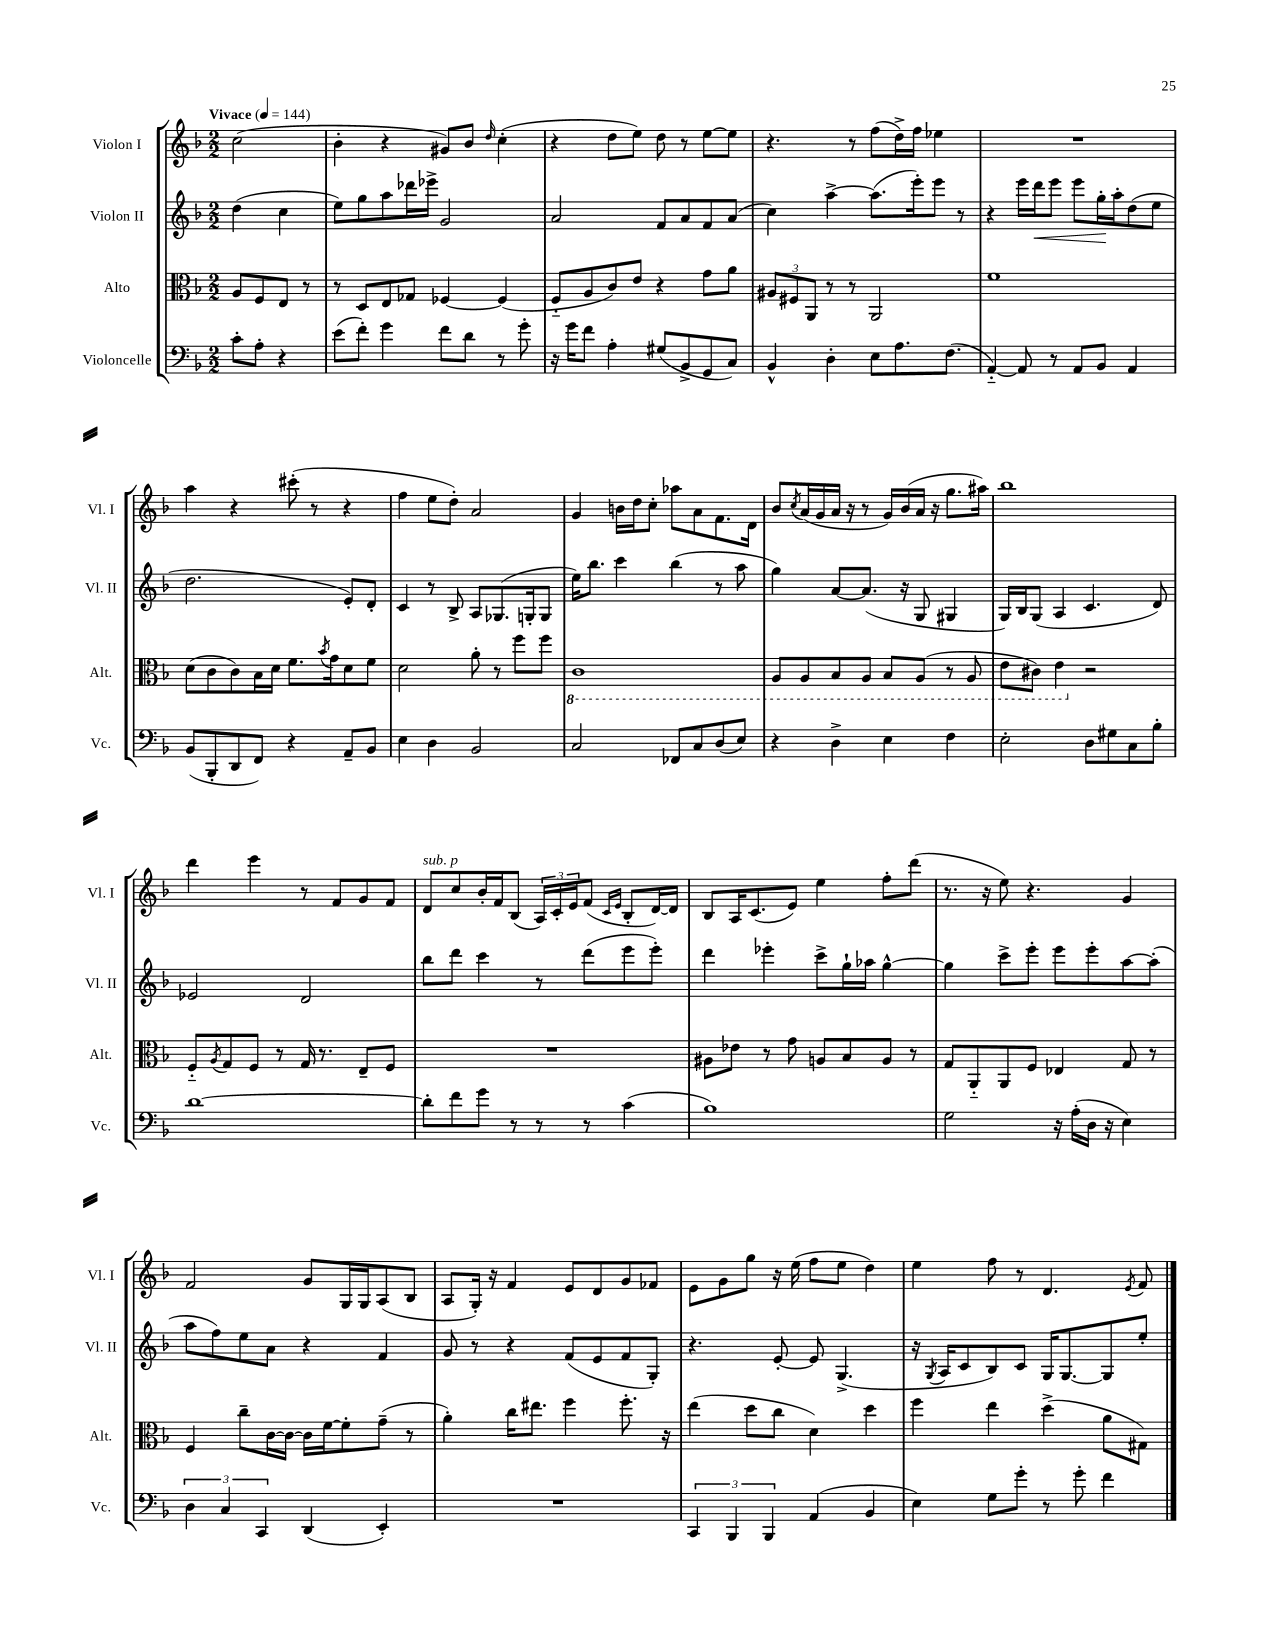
<<
\new StaffGroup <<
\new Staff = "s0" \with { instrumentName = "Violon I" shortInstrumentName = "Vl. I" } {
    \clef treble \key f \major \numericTimeSignature \time 2/2 \partial 2 \tempo "Vivace" 4 = 144
    c''2( |
    bes'4-. r4 gis'8) bes'8 \grace { d''16 } c''4-.( |
    r4 d''8 e''8) d''8 r8 e''8~ e''8 |
    r4. r8 f''8( d''16->) f''16 ees''4 |
    R1 |
    a''4 r4 cis'''8-.( r8 r4 |
    f''4 e''8 d''8-.) a'2 |
    g'4 b'16 d''16 c''8-. aes''8 a'8 f'8. d'16 |
    bes'8 \acciaccatura { c''8 } a'16( g'16 a'16 r16 r8 g'16) bes'16( a'16 r16 g''8. ais''16) |
    bes''1 |
    d'''4 e'''4 r8 f'8 g'8 f'8 |
    d'8^\markup { \italic "sub. p" } c''8 bes'16-. f'16 bes8( \tuplet 3/2 { a16) c'16-. e'16 } f'8( \grace { c'16 e'16 } bes8-. d'16~) d'16 |
    bes8 a16 c'8.( e'8) e''4 f''8-. d'''8( |
    r8. r16 e''8) r4. g'4 |
    f'2 g'8 g16 g16 a8( bes8 |
    a8 g16-.) r16 f'4 e'8 d'8 g'8 fes'8 |
    e'8 g'8 g''8 r16 e''16( f''8 e''8 d''4) |
    e''4 f''8 r8 d'4. \acciaccatura { e'8 } f'8 \bar "|." |
}
\new Staff = "s1" \with { instrumentName = "Violon II" shortInstrumentName = "Vl. II" } {
    \clef treble \key f \major \numericTimeSignature \time 2/2 \partial 2
    d''4( c''4 |
    e''8) g''8 a''8 des'''16 ees'''16-> g'2 |
    a'2 f'8 a'8 f'8 a'8( |
    c''4) a''4~-> a''8.( e'''16-.) e'''8 r8 |
    r4 e'''16 d'''16\< e'''8 e'''8 g''16-.\! a''16-. d''8( e''8 |
    d''2. e'8-.) d'8-. |
    c'4 r8 bes8-> a8 ges8.( g16-. g8 |
    e''16) bes''8. c'''4 bes''4( r8 a''8 |
    g''4) a'8~ a'8.( r16 g8 gis4 |
    g16) bes16 g8( a4 c'4. d'8) |
    ees'2 d'2 |
    bes''8 d'''8 c'''4 r8 d'''8( e'''8 e'''8-.) |
    d'''4 ees'''4-. c'''8-> g''16-! aes''16 g''4~-^ |
    g''4 c'''8-> e'''8-. e'''8 e'''8-. a''8~ a''8-.( |
    a''8 f''8) e''8 a'8 r4 f'4 |
    g'8 r8 r4 f'8( e'8 f'8 g8-.) |
    r4. e'8~-. e'8 g4.->( |
    r16 \acciaccatura { g8 } a16 c'8 bes8) c'8 g16 g8.~ g8 e''8-. \bar "|." |
}
\new Staff = "s2" \with { instrumentName = "Alto" shortInstrumentName = "Alt." } {
    \clef alto \key f \major \numericTimeSignature \time 2/2 \partial 2
    a8 f8 e8 r8 |
    r8 d8 e8 ges8 fes4~ fes4( |
    f8-_ a8 c'8) e'8 r4 g'8 a'8 |
    \tuplet 3/2 { ais8 fis8 a,8 } r8 r8 a,2 |
    f'1 |
    d'8( c'8 c'8) bes16 d'16 f'8. \acciaccatura { bes'8 } g'16 d'8 f'8 |
    d'2 a'8-. r8 f''8 f''8 |
    \ottava #-1 c1 |
    a,8 a,8 bes,8 a,8 bes,8 a,8( r8 a,8 |
    e8 cis8) e4 \ottava #0 r2 |
    f8-_ \acciaccatura { a8 } g8 f8 r8 g16 r8. e8-- f8 |
    R1 |
    ais8 ees'8 r8 g'8 a8 bes8 a8 r8 |
    g8 a,8-_ a,8 f8 ees4 g8 r8 |
    f4 c''8-- c'16~ c'16~ c'16 f'16~ f'8-. g'8--( r8 |
    a'4-.) c''16 eis''8. f''4 f''8.-. r16 |
    e''4( d''8 c''8 d'4) d''4 |
    f''4 e''4 d''4->( a'8 gis8) \bar "|." |
}
\new Staff = "s3" \with { instrumentName = "Violoncelle" shortInstrumentName = "Vc." } {
    \clef bass \key f \major \numericTimeSignature \time 2/2 \partial 2
    c'8-. a8-. r4 |
    e'8( f'8-.) g'4 f'8 d'8 r8 g'8-. |
    r16 g'16 f'8 a4-. gis8( bes,8-> g,8 c8) |
    bes,4-^ d4-. e8 a8. f8.( |
    a,4~-_) a,8 r8 a,8 bes,8 a,4 |
    bes,8( bes,,8-. d,8 f,8) r4 a,8-- bes,8 |
    e4 d4 bes,2 |
    c2 fes,8 c8 d8( e8) |
    r4 d4-> e4 f4 |
    e2-. d8 gis8 c8 bes8-. |
    d'1~ |
    d'8-. f'8 g'8 r8 r8 r8 c'4( |
    bes1) |
    g2 r16 a16-.( d16 r16 e4) |
    \tuplet 3/2 { d4 c4 c,4 } d,4( e,4-.) |
    R1 |
    \tuplet 3/2 { c,4 bes,,4 bes,,4 } a,4( bes,4 |
    e4) g8 g'8-. r8 g'8-. f'4 \bar "|." |
}
>>
>>
\layout { \context { \Score \remove "Bar_number_engraver" } }
